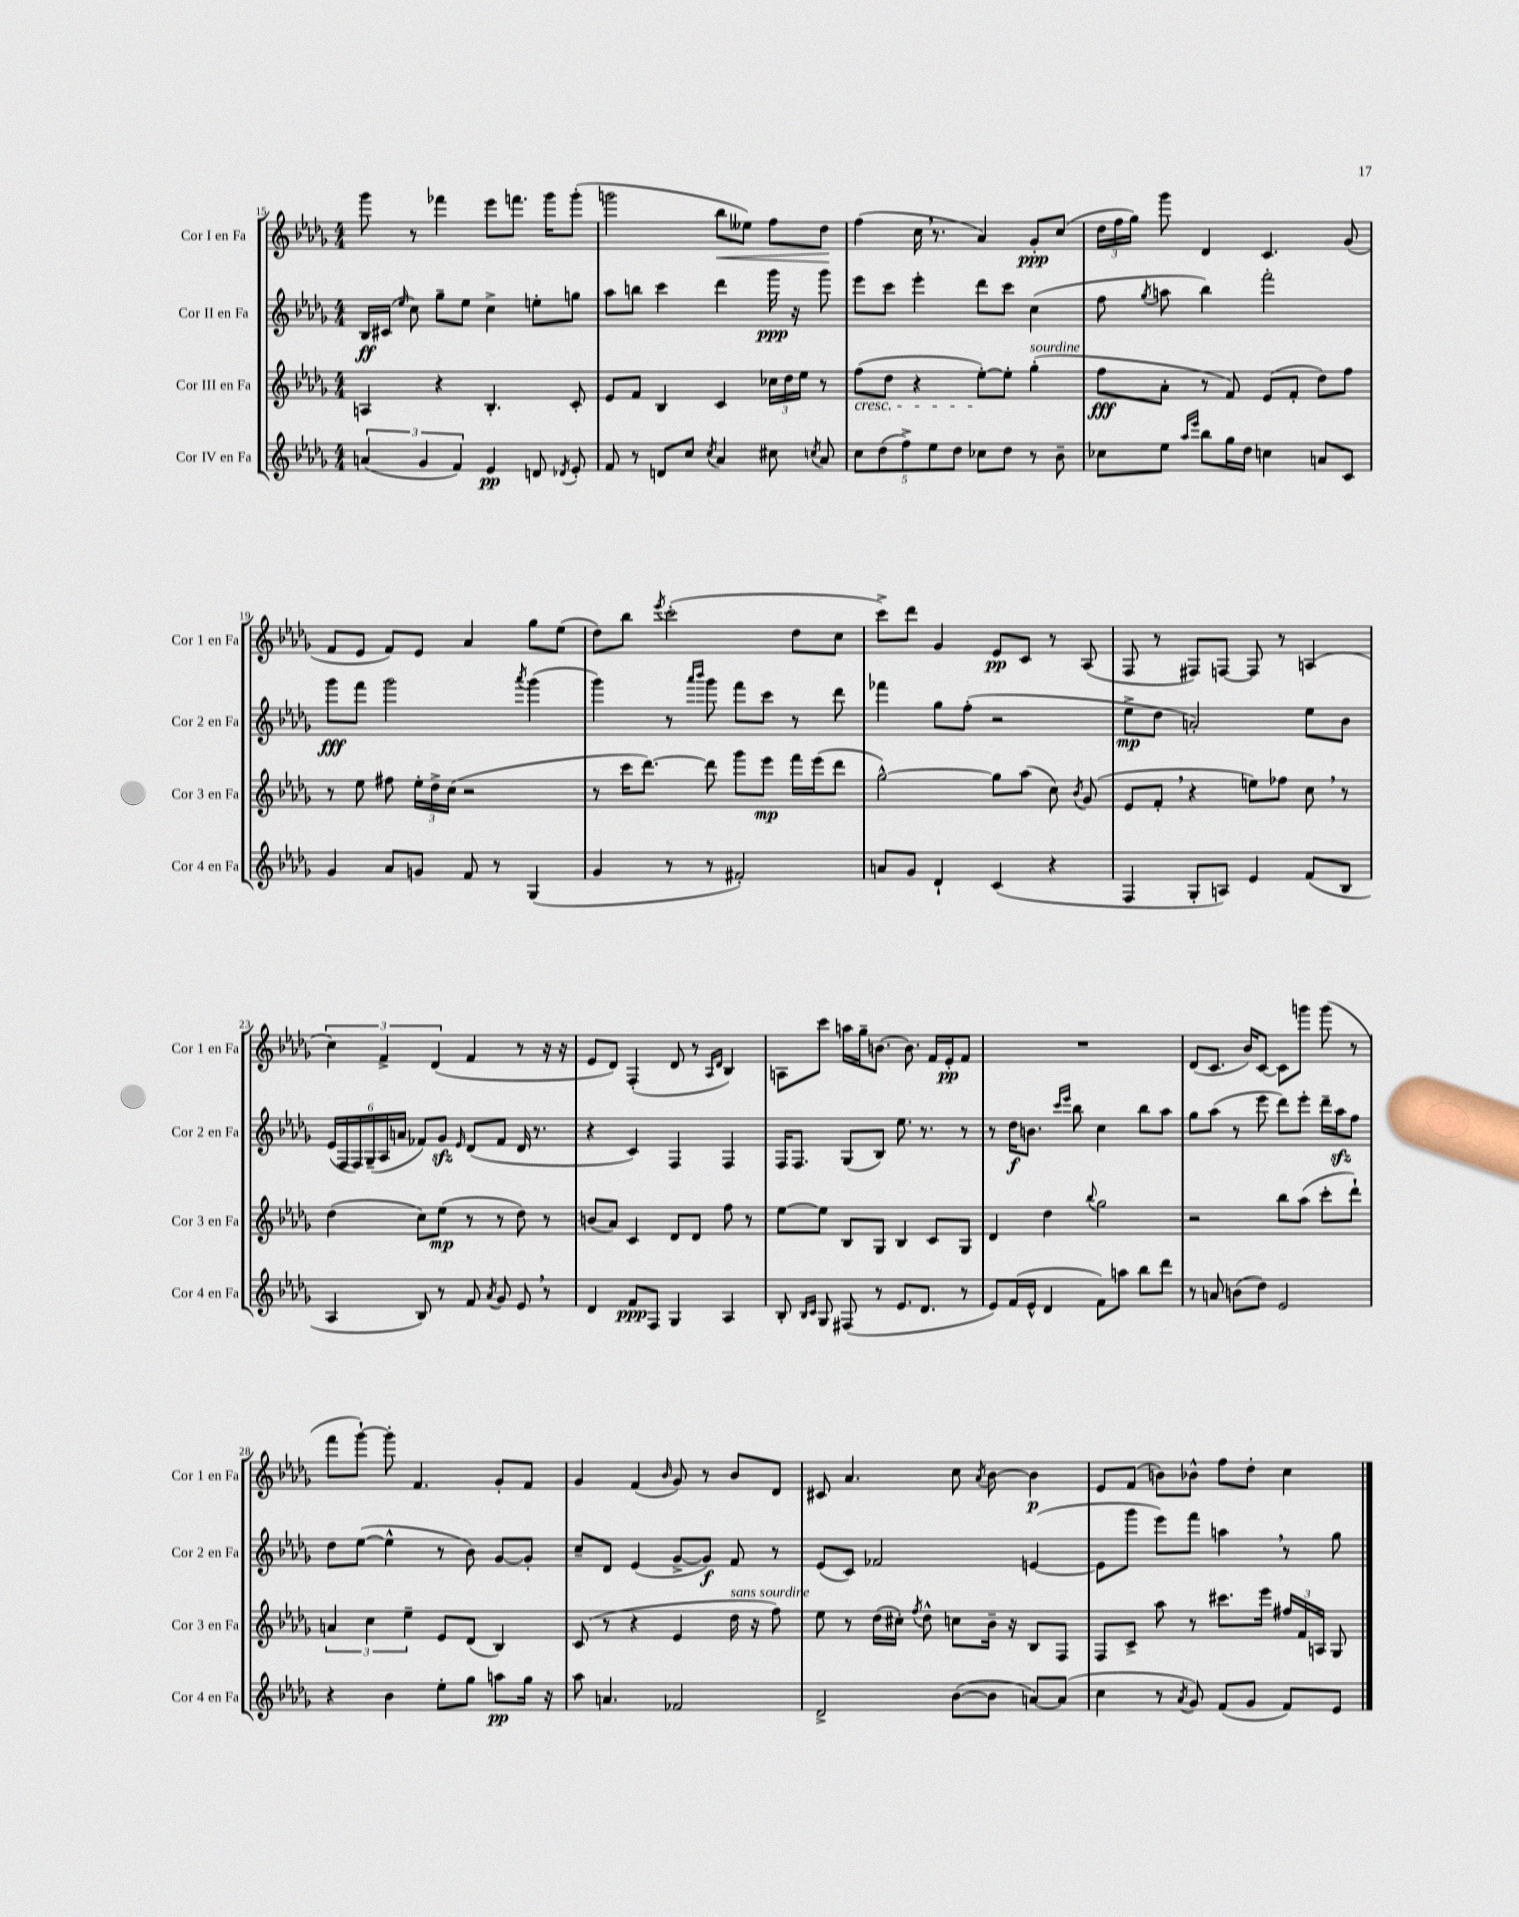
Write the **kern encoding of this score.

**kern	**kern	**kern	**kern
*staff4	*staff3	*staff2	*staff1
*clefG2	*clefG2	*clefG2	*clefG2
*k[b-e-a-d-g-]	*k[b-e-a-d-g-]	*k[b-e-a-d-g-]	*k[b-e-a-d-g-]
*M4/4	*M4/4	*M4/4	*M4/4
(6a/	4A/	16B-/LL	8ggg-\
.	.	(16c#/JJ	.
.	.	16qqee-/	.
.	.	8cc\)	8r
6g-/	.	.	.
.	4r	8gg-~\L	4fff-\
6f/)	.	.	.
.	.	8ee-\J	.
4e-/	4.B-'/	4cc^\	8eee-\L
.	.	.	8.fff\J
8d/	.	8ee'\L	.
.	.	.	16ggg-\LK
8qd-/	.	.	.
8e-'/	8c'/	8gg\J	(8ggg-'\J
=	=	=	=
8f/	8e-/L	8aa-\L	2ggg\
8r	8f/J	8bb\J	.
8d/L	4B-/	4ccc\	.
8cc/J	.	.	.
8qcc/	.	.	.
4a-/	4c/	4ddd-\	8bb-\L
.	.	.	8ee--\J)
8cc#\	24cc-\LL	16ggg-\	8ff\L
.	24dd-\	.	.
.	.	16r	.
.	24ee-\JJ	.	.
8qcc/	.	.	.
8a-/	8r	8ggg-\	8dd-\J
=	=	=	=
10cc\L	(8ff\L	8eee-\L	(4ff\
(10dd-\	.	.	.
.	8dd-\J	8ccc\J	.
10ff^\)	.	.	.
.	4r	4eee-'\	16cc\
10ee-\	.	.	.
.	.	.	8.r
10dd-\J	.	.	.
8cc-\L	[8ee-'\L)	8ddd-\L	4a-/)
8dd-\J	8ee-'\]J	8ccc\J	.
8r	(4gg-'\	(4cc\	8g-'/L
8b-~\	.	.	(8cc/J
=	=	=	=
8cc-\L	8ff\L	8ff\	24dd-\LL
.	.	.	24ff\
.	.	.	24gg-\JJ)
.	.	8qgg-/	.
8ee-\J	8a-'\J	8aa\	8ggg-\
16qqaa-/LL	.	.	.
16qqeee-/JJ	.	.	.
8bb-\L	8r	4bb-\)	4d-/
16gg-\L	8f/)	.	.
16dd-\JJ	.	.	.
4cc\	(8e-/L	2fff'\	4.c/
.	8f'/J	.	.
8a/L	8dd-\L)	.	.
8c/J	8ff\J	.	(8g-/
=	=	=	=
4g-/	8r	8ggg-\L	8f/L
.	8ee-\	8fff\J	8e-/J
8a-/L	8ff#\	2ggg-\	8f/L)
8g/J	24ee-'\LL	.	8e-/J
.	24dd-^\	.	.
.	(24cc\JJ	.	.
8f/	2r	.	4a-/
8r	.	.	.
.	.	8qaaa-/	.
(4G-/	.	(4ggg-\	8gg-\L
.	.	.	(8ee-\J
=	=	=	=
4g-/	8r	4ggg-\)	8dd-\L)
.	16ccc\LK	.	8bb-\J
.	[8.ddd-\J)	.	.
.	.	.	8qeee-/
8r	.	8r	(2ccc'\
.	.	16qqaaa-/LL	.
.	.	16qqbbb-/JJ	.
8r	8ddd-\]	8ggg-\	.
2f#'/)	8ggg-\L	8fff\L	.
.	8eee-\J	8ccc\J	.
.	16fff\LL	8r	8dd-\L
.	(16eee-\J	.	.
.	8ddd-\J	8ddd-\	8cc\J
=	=	=	=
8a/L	[2gg-^^\)	4fff-\	8ccc^\L)
8g-/J	.	.	8ddd-\J
4d-`/	.	8gg-\L	4g-/
.	.	(8ff'\J	.
(4c/	8gg-\]L	2r	8e-/L
.	(8aa-\J	.	8c/J
4r	8cc\)	.	8r
.	8qb-/	.	.
.	(8g-/	.	(8A-/
=	=	=	=
4F/	8e-/L	8ee-^\L	8F/
.	8f'/J	8dd-\J	8r
8G-'/L	4r	2a'/)	8F#/L)
8A/J)	.	.	[8F/J
4e-/	8ee\L)	.	8F/]
.	8ff-\J	.	8r
(8f/L	8cc\	8ee-\L	(4A/
8B-/J	8r	8b-\J	.
=	=	=	=
4A-/	(4dd-\	(24e-/LL	6cc\)
.	.	24F/	.
.	.	24F/)	.
.	.	(24G-~/	.
.	.	24A-/	6f^/
.	.	24a/JJ	.
8B-/)	8cc\L)	8f-/L)	.
.	.	.	(6d-/
8r	(8ee-\J	8g-/J	.
.	.	16qqe-/	.
8f/	8r	(8d-/L	4f/
8qa-/	.	.	.
8g-/	8r	8f-/J	.
8e-/	8dd-\)	16d-/	8r
.	.	8.r	.
8r	8r	.	16r
.	.	.	16r
=	=	=	=
4d-/	(8b/L	4r	8e-/L
.	8a-/J)	.	8d-/J)
8f/L	4c/	4c/)	(4F'/
8F/J	.	.	.
4G-/	8d-/L	4F/	8d-/
.	8d-/J	.	8r
.	.	.	16qqA-/LL
.	.	.	16qqd-/JJ
4A-/	8ff\	4F/	4B-/)
.	8r	.	.
=	=	=	=
8B-'/	[8ee-\L	16F/LK	8A\L
.	.	8.F/J	.
16qqB-/LL	.	.	.
16qqc/JJ	.	.	.
8G-/	8ee-\]J	.	8ccc\J
(8F#/	8B-/L	(8G-/L	16aa\LL
.	.	.	16gg-~\J
8r	8G-/J	8B-/J)	[8.b\J
8.e-/L	4B-/	8.ee-\	.
.	.	.	8.b\]
8.d-/J	.	8.r	.
.	8c/L	.	16f/LL
.	.	.	16e-'/J
8r	8G-/J	8r	8f/J
=	=	=	=
8e-/L)	4d-/	8r	1r
(16f/L	.	16dd-\LK	.
16e-^^/JJ	.	8.b\J	.
4d-/	4dd-\	.	.
.	.	16qqccc/LL	.
.	.	16qqeee-/JJ	.
.	.	8bb-\	.
.	8qqbb-/	.	.
8f\L)	2gg-\	4cc\	.
8aa\J	.	.	.
8bb-\L	.	8bb-\L	.
8ddd-\J	.	8aa-\J	.
=	=	=	=
8r	2r	8gg-\L	(8d-/L
8a/	.	(8aa-\J	8.c/J
(8b\L	.	8r	.
.	.	.	16b-/LK)
8dd-\J)	.	8eee-\	[8c/J
2e-/	8bb-\L	8ddd-\L)	8c\]L
.	(8aa-\J	8eee-'\J	8ggg\J
.	8ccc'\L	16ddd-~\LL	(8ggg\
.	.	16aa-\J	.
.	8ddd-`\J)	8ff\J	8r
=	=	=	=
4r	6a/	8dd-\L	8fff\L
.	.	([8ee-\J	[8ggg-`\J)
.	6cc\	.	.
4b-\	.	4ee-^^\]	8ggg-'\]
.	6ee-~\	.	.
.	.	.	4.f/
8ee-'\L	8e-/L	8r	.
8gg-\J	(8d-/J	8b-\)	.
8aa\L	4B-/)	[8g-/L	8g-'/L
16gg-\Jk	.	8g-'/]J	8f/J
16r	.	.	.
=	=	=	=
8aa-\	(8c/	8cc~/L	4g-/
4.a/	8r	8d-/J	.
.	4r	(4e-/	(4f/
.	.	.	16qqb-/
2f-/	4e-/	[8g-^/L	8g-/)
.	.	8g-/]J)	8r
.	16dd-\	8f/	8b-/L
.	16r	.	.
.	8ff\)	8r	8d-/J
=	=	=	=
2d-^/	8ee-\	(8e-/L	8c#/
.	8r	8c/J)	4.a-/
.	(16dd-\LL	2f-/	.
.	16cc#'\JJ)	.	.
.	8qff/	.	.
.	8dd-^^\	.	.
([8b-\L	8cc\L	.	8cc\
.	.	.	8qa-/
8b-\]J	16b-~\Jk	.	[8b-\
.	16r	.	.
[8a/L)	8B-/L	([4e/	4b-\]
(8a/]J	8F/J	.	.
=	=	=	=
4cc\	8F/L	8e\]L	8e-/L
.	8c^/J	8ggg-\J	(8f/J
8r	8aa-\	8eee-\L)	8b\L)
8qa-/	.	.	.
8g-/)	8r	8fff\J	8b-^^\J
(8f/L	8.ccc#\L	4aa\	8ff\L
8g-/J	.	.	8dd-'\J
.	16eee-\Jk	.	.
8f/L)	24ff#/LL	8r	4cc\
.	24f/	.	.
.	24A/JJ	.	.
8e-/J	8G-/	8gg-\	.
==	==	==	==
*-	*-	*-	*-
